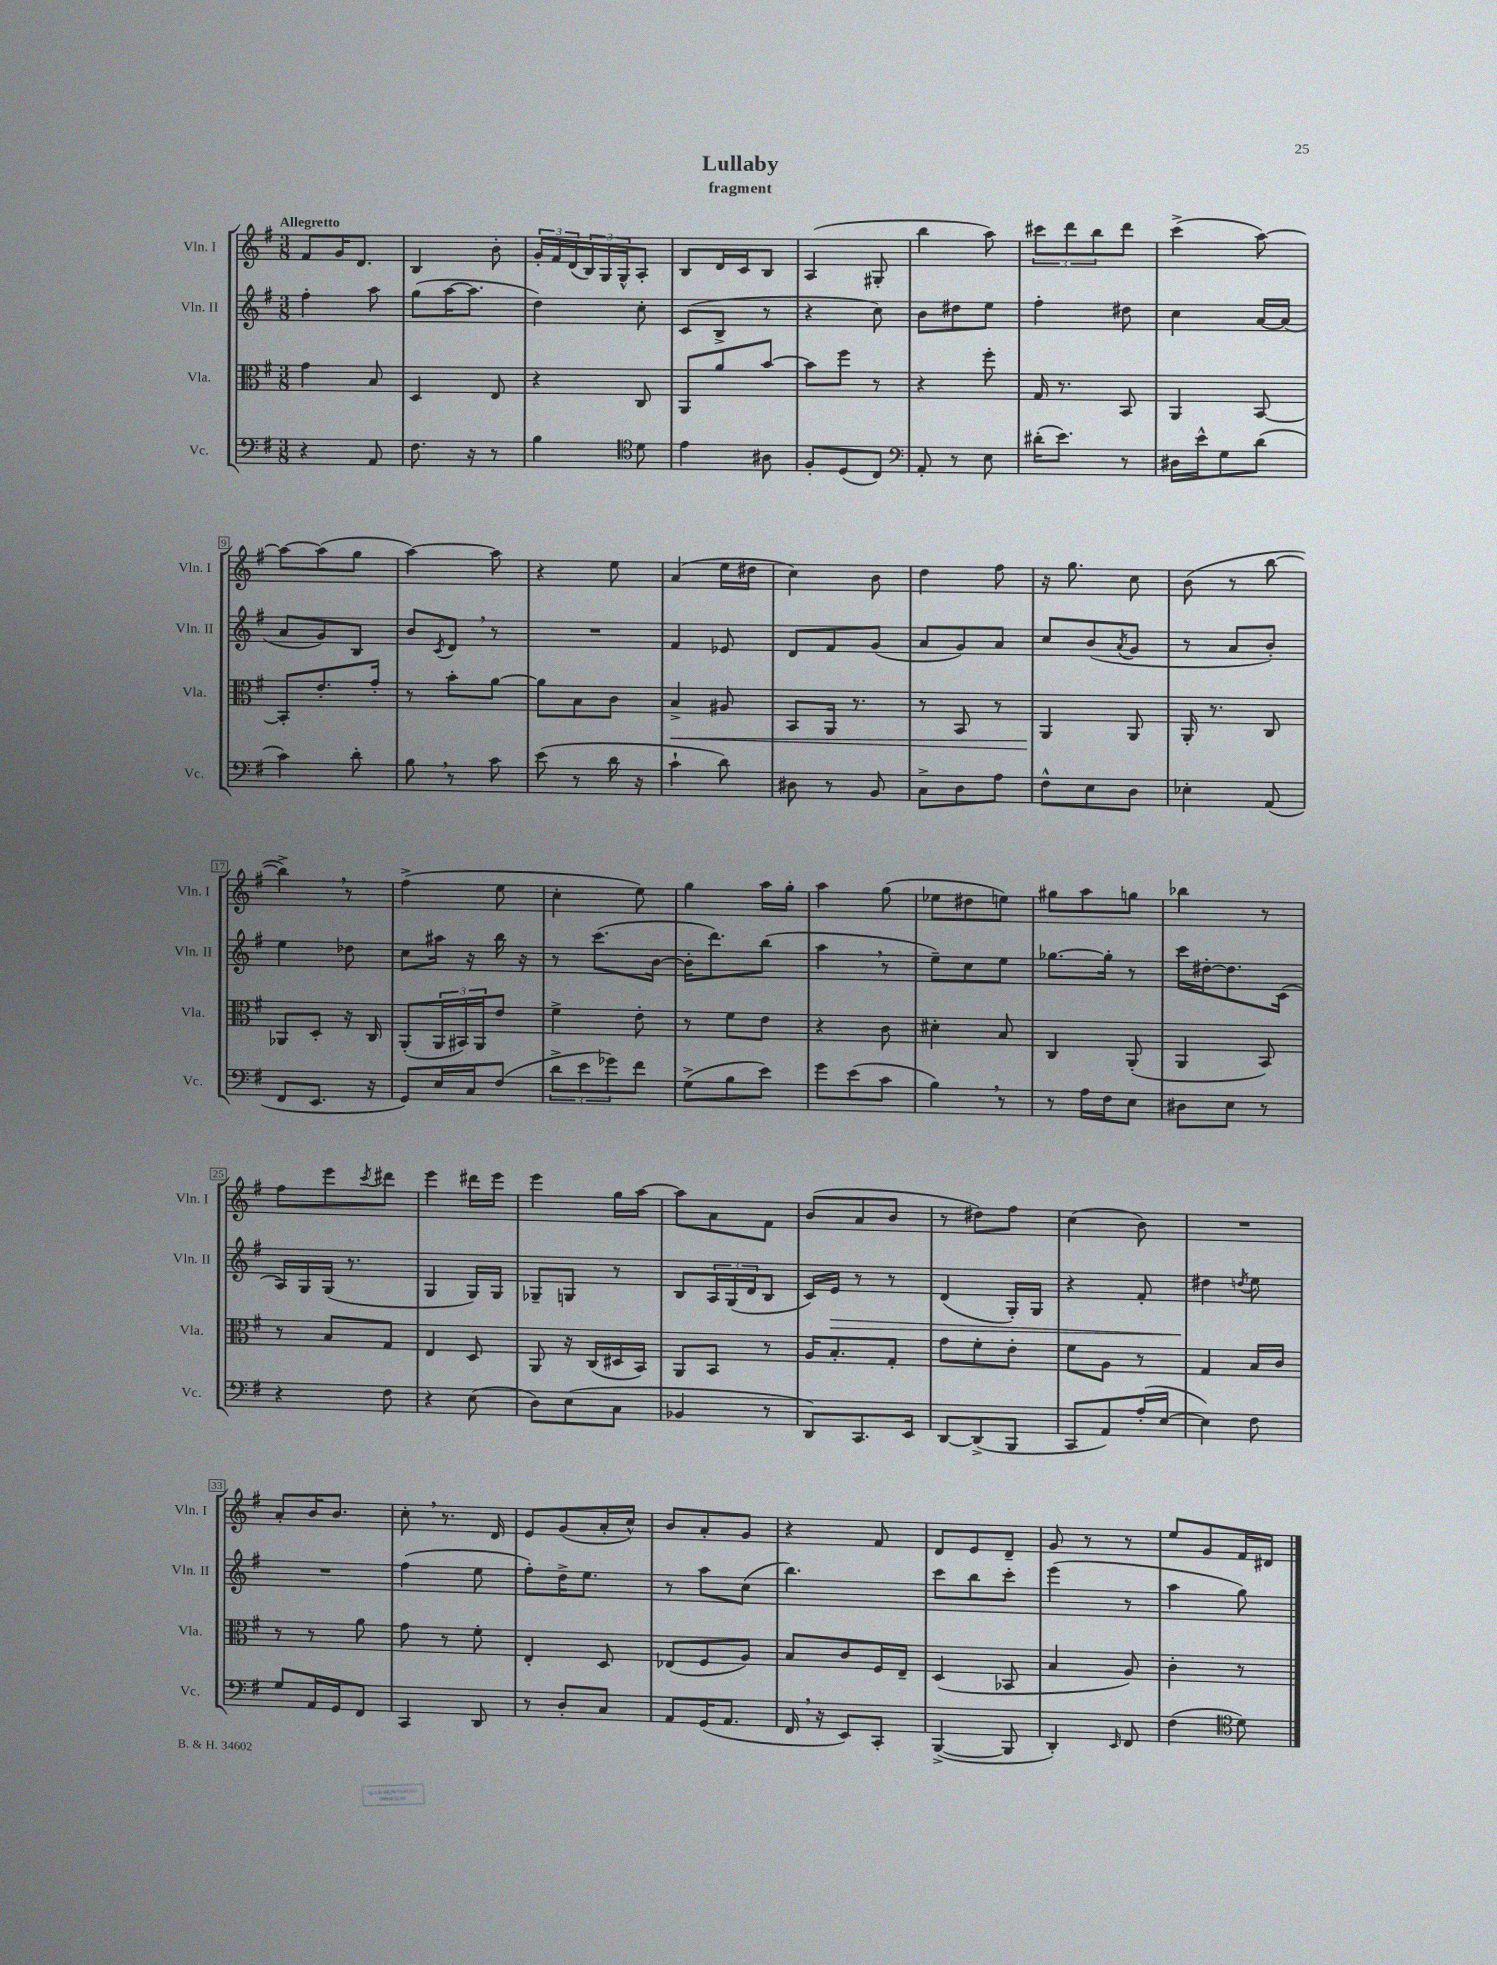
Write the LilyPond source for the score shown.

\header { title = "Lullaby" subtitle = "fragment" }
<<
\new StaffGroup <<
\new Staff = "s0" \with { instrumentName = "Vln. I" shortInstrumentName = "Vln. I" } {
    \clef treble \key g \major \numericTimeSignature \time 3/8 \tempo "Allegretto"
    fis'8 g'16 d'8. |
    b4 b'8-. |
    \tuplet 3/2 { g'16-. fis'16 d'16( } \tuplet 3/2 { b16) g16 g16-^ } a8-. |
    b8 d'16 c'16 b8 |
    a4( gis8-. |
    b''4 a''8) |
    \tuplet 3/2 { cis'''8 d'''8 b''8 } d'''8 |
    c'''4->( a''8~) |
    a''8~ a''8( g''8 |
    a''4~) a''8 |
    r4 e''8 |
    a'4( e''16 dis''16 |
    c''4) b'8 |
    d''4 fis''8 |
    r16 g''8. c''8 |
    b'8( r8 b''8~ |
    b''4->) \breathe r8 |
    fis''4->( e''8 |
    c''4-. e''8) |
    g''4 a''16 g''16-. |
    a''4 g''8( |
    ees''8 dis''8 e''8) |
    gis''8 a''8 g''8 |
    bes''4 r8 |
    fis''8 e'''8 \acciaccatura { c'''8 } dis'''8 |
    e'''4 dis'''16 e'''16 |
    e'''4 g''16 a''16~ |
    a''8 a'8 fis'8 |
    b'8( a'8 b'8 |
    r8 dis''8) fis''8 |
    c''4( b'8) |
    R4. |
    a'8-. b'16 b'8. |
    c''8-. \breathe r8. d'16 |
    e'8 g'8( a'16-. c''16-^) |
    b'8 a'8-. g'8 |
    r4 fis'8 |
    d'8 e'8 d'8-- |
    g'8 r8 r8 |
    e''8 g'8 fis'16 dis'16 \bar "|." |
}
\new Staff = "s1" \with { instrumentName = "Vln. II" shortInstrumentName = "Vln. II" } {
    \clef treble \key g \major \numericTimeSignature \time 3/8
    fis''4-. a''8 |
    g''8( a''16~ a''8. |
    d''4) c''8-. |
    c'8( b8-> r8 |
    r4 c''8) |
    b'8 dis''8 e''8 |
    fis''4-. dis''8 |
    c''4 a'16~ a'16( |
    a'8 g'8) b8 |
    b'8 \acciaccatura { c'8 } d'8 \breathe r8 |
    R4. |
    fis'4 ees'8 |
    d'8 fis'8 g'8( |
    a'8 g'8) a'8 |
    c''8 b'8( \acciaccatura { a'8 } g'8 |
    r8 a'8 b'8-.) |
    e''4 des''8 |
    c''8 ais''16 r16 b''16 r16 |
    r8 c'''8.( b'16~ |
    b'16-. d'''8.) b''8( |
    a''4 \breathe r8 |
    e''8--) c''8 e''8 |
    ges''8.~ ges''16-. r8 |
    c'''16 dis''16~-. dis''8. c'16( |
    a16) g16 g16( r8. |
    g4 g16) g16 |
    ges8-- g8 r8 |
    b8 \tuplet 3/2 { a16 g16( d'16 } b8 |
    c'16) e'16\> r8 r8 |
    d'4( g16-.) g16 |
    r4 fis'8-. |
    dis''4\! \acciaccatura { d''8 } e''8 |
    R4. |
    fis''4( e''8 |
    fis''8-.) d''16-> e''8. |
    r8 a''8 c''8( |
    b''4.) |
    c'''8 b''8 c'''8-. |
    e'''4( r8 |
    a''4 g''8) \bar "|." |
}
\new Staff = "s2" \with { instrumentName = "Vla." shortInstrumentName = "Vla." } {
    \clef alto \key g \major \numericTimeSignature \time 3/8
    g'4 b8 |
    d4 e8 |
    r4 c8 |
    a,8 a'8 b'8~ |
    b'8 fis''8 r8 |
    r4 fis''8-. |
    g16 r8. b,8 |
    a,4 b,8~ |
    b,8-. e'8.-. g'16-. |
    r8 b'8-. a'8~ |
    a'8 b8 c'8 |
    b4->\< ais8 |
    b,8 a,16 r8. |
    r8 b,8 r8 |
    a,4\! a,8 |
    a,16-. r8. c8 |
    aes,8 d8-. r16 c16 |
    a,8-.( \tuplet 3/2 { a,16 bis,16) a,16 } e'8 |
    fis'4-> e'8-. |
    r8 fis'8 e'8 |
    r4 c'8 |
    dis'4-. b8 |
    c4 a,8-.( |
    a,4 b,8) |
    r8 b8 g8 |
    e4 d8 |
    a,8 r16 c16( dis16 b,16) |
    a,8 b,8 r8 |
    a16 b8.-. g8-. |
    g'8 fis'8-. e'8-. |
    fis'8 a8 r8 |
    g4 b16 c'16 |
    r8 r8 a'8 |
    g'8 r8 fis'8-. |
    e4-. d8 |
    ees8( fis8 a8) |
    b8 c'8 fis16 e16-- |
    d4( bes,8 |
    b4 a8) |
    c'4-. r8 \bar "|." |
}
\new Staff = "s3" \with { instrumentName = "Vc." shortInstrumentName = "Vc." } {
    \clef bass \key g \major \numericTimeSignature \time 3/8
    r4 a,8 |
    fis8. r16 r8 |
    b4 \clef tenor d'8 |
    e'4 ais8 |
    fis8-. d8( c8) |
    \clef bass a,8-. r8 e8 |
    dis'16-.( e'8.) r8 |
    dis16 e'16-^ g8 d'8( |
    c'4) d'8-. |
    b8 \breathe r8 c'8 |
    e'8( r8 d'16 r16 |
    c'4-! d'8) |
    dis8 r8 b,8 |
    c8-> d8 a8 |
    fis8-^ e8 d8 |
    ees4-. a,8( |
    fis,8 e,8. r16 |
    g,8) e16 c16 fis8( |
    \tuplet 3/2 { d'8-> e'8 ges'8) } fis'8 |
    g8->( b8 e'8) |
    g'8 e'8( c'8 |
    b4) \breathe r8 |
    r8 a16 fis16 e8 |
    dis8 e8 r8 |
    r4 fis8 |
    r4 e8( |
    d8) e8( c8 |
    bes,4 r8 |
    d,8) c,8. e,16 |
    d,8~ d,8->( b,,8 |
    c,8 a,8) a16-.( e16~ |
    e4) fis8 |
    g8 a,16 g,16 fis,8 |
    c,4 d,8 |
    r8 d8-. c8 |
    a,8 g,16( a,8. |
    fis,16 \breathe r16 e,8) c,8-. |
    b,,4~->( b,,8 |
    d,4-.) \grace { e,16 } fis,8 |
    fis4( \clef tenor d'8) \bar "|." |
}
>>
>>
\layout { \context { \Score \override BarNumber.stencil = #(make-stencil-boxer 0.1 0.3 ly:text-interface::print) } }
